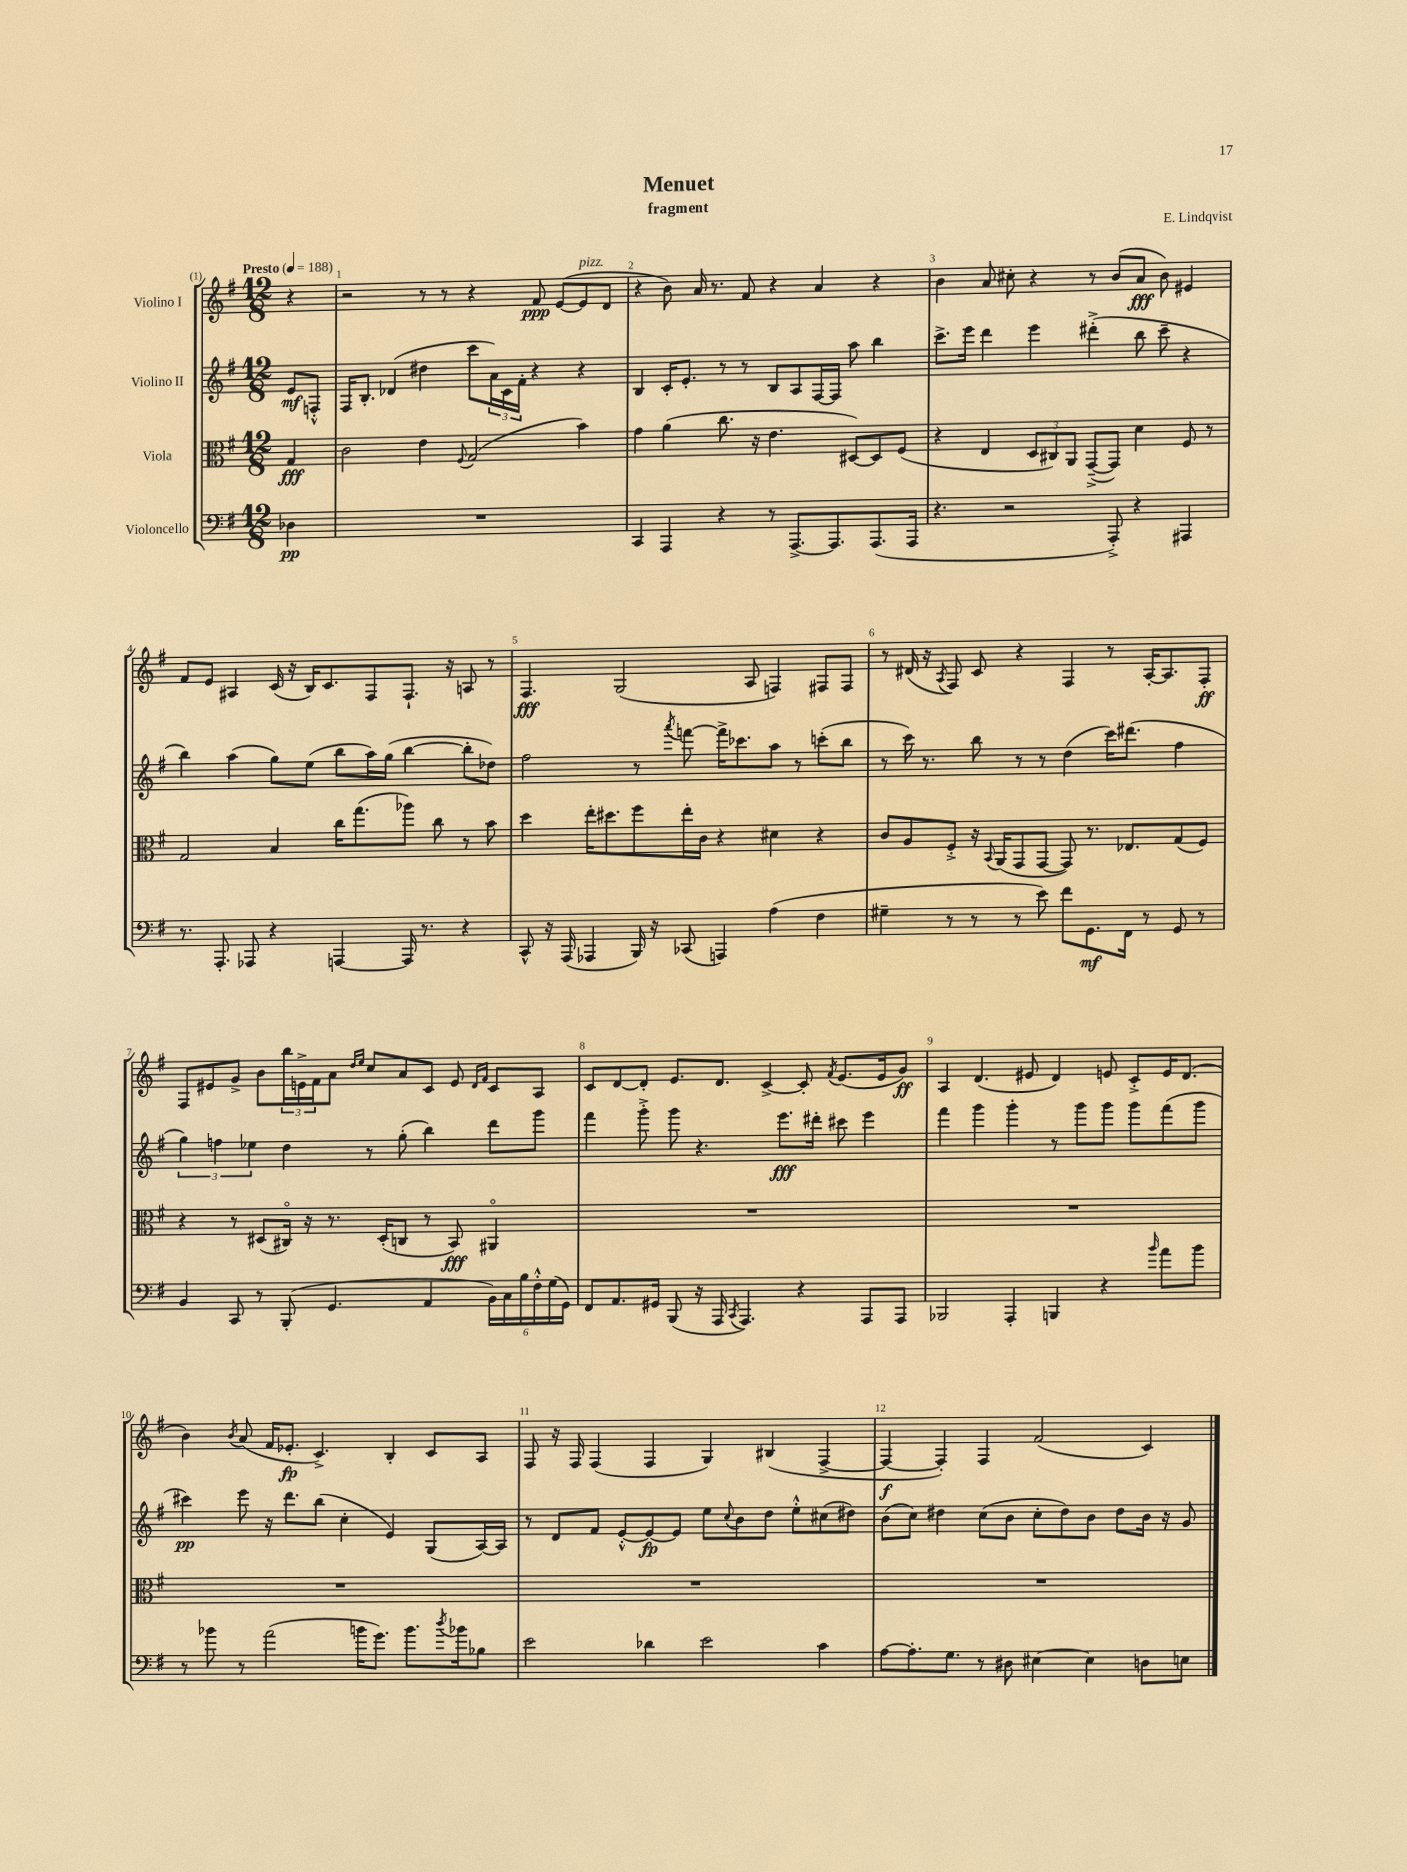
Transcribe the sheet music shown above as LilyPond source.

\header { title = "Menuet" composer = "E. Lindqvist" subtitle = "fragment" }
<<
\new StaffGroup <<
\new Staff = "s0" \with { instrumentName = "Violino I" } {
    \clef treble \key g \major \numericTimeSignature \time 12/8 \partial 4 \tempo "Presto" 4 = 188
    r4 |
    r2 r8 r8 r4 fis'8\ppp e'8~( e'8^\markup { \italic "pizz." } d'8 |
    r4 b'8) a'16 r8. fis'8 r4 a'4 r4 |
    b'4 a'8 cis''8-. r4 r8 b'8( a'8\fff b'8) eis'4 |
    fis'8 e'8 ais4 c'16( r16 b16) c'8. fis8 fis8.-! r16 a8 r8 |
    fis4.\fff g2( a8 f4) fis8 fis8 |
    r8 dis'16( r16 \acciaccatura { a8 } fis8) c'8 r4 fis4 r8 a16~-. a8. fis8-.\ff |
    fis8 eis'8 g'8-> b'8 \tuplet 3/2 { b''16 e'16-> fis'16 } a'8 \grace { d''16 e''16 } c''8 a'8 c'8 e'8 \grace { d'16 fis'16 } c'8 a8 |
    c'8 d'8~ d'8-. e'8. d'8. c'4~-> c'8-. \acciaccatura { fis'8 } e'8.( e'16 g'8\ff) |
    a4 d'4.( eis'8 d'4) e'8 c'8-.-> e'16 d'8.( |
    b'4) \acciaccatura { b'8 } a'8( fis'16 ees'8.-.\fp c'4.->) b4-. c'8 a8 |
    fis8 r16 fis16 fis4( fis4 g4) bis4( fis4~-> |
    fis4~\f fis4-.) fis4 fis'2( c'4) \bar "|." |
}
\new Staff = "s1" \with { instrumentName = "Violino II" } {
    \clef treble \key g \major \numericTimeSignature \time 12/8 \partial 4
    e'8\mf f8-.-^ |
    fis16 b8.-. des'4( dis''4 c'''8 \tuplet 3/2 { a'16) c'16 fis'16-. } r4 r4 |
    b4 c'16-. e'8.-. r8 r8 b8 a8 fis16~ fis16 a''8 b''4 |
    c'''8.-> e'''16 d'''4 e'''4 dis'''4-.->( b''8 c'''8-- r4 |
    b''4) a''4( g''8) e''8( b''8 a''16) g''16( b''4~ b''8-. des''8) |
    fis''2 r8 \acciaccatura { a'''8 } f'''8~ f'''16-> ces'''8. a''8 r8 c'''8-.( b''8 |
    r8 c'''16) r8. b''8 r8 r8 d''4( c'''16) dis'''8.( fis''4 |
    \tuplet 3/2 { g''4) f''4 ees''4 } d''4 r8 g''8-.( b''4) d'''8 g'''8 |
    fis'''4 g'''8-.-> g'''8 r4. e'''8.\fff dis'''16-. cis'''8 e'''4 |
    fis'''4 g'''4 g'''4-. r8 g'''8 g'''8 g'''8 fis'''8( g'''8 |
    cis'''4\pp) e'''8 r16 d'''8. b''8( c''4-. e'4) g8( a16~) a16 |
    r8 d'8 fis'8 e'8~-.-^ e'8~\fp e'8 e''8 \appoggiatura { c''8 } b'8 d''8 e''8-.-^ cis''8( dis''8) |
    b'8( c''8) dis''4 c''8( b'8 c''8-. dis''8) b'8 dis''8 b'16 r16 g'8 \bar "|." |
}
\new Staff = "s2" \with { instrumentName = "Viola" } {
    \clef alto \key g \major \numericTimeSignature \time 12/8 \partial 4
    g4\fff |
    c'2 e'4 \appoggiatura { fis8 } g2( b'4) |
    g'4 a'4( c''8. r16 e'4. dis8~) dis8 fis8( |
    r4 e4 \tuplet 3/2 { d8 cis8) a,8 } g,8~--->( g,8) d'4 fis8 r8 |
    g2 b4 c''16 g''8.( aes''8) c''8 r8 b'8 |
    d''4 e''16-. dis''8. fis''8 e''16-. c'16 r4 dis'4 r4 |
    c'8 a8 fis8-.-> r16 \appoggiatura { b,8 } a,16( g,8 g,8~ g,8) r8. ees8. g8( fis8) |
    r4 r8 dis8( cis16\flageolet) r16 r8. dis16-.( c8 r8 b,8\fff) ais,4\flageolet |
    R1. |
    R1. |
    R1. |
    R1. |
    R1. \bar "|." |
}
\new Staff = "s3" \with { instrumentName = "Violoncello" } {
    \clef bass \key g \major \numericTimeSignature \time 12/8 \partial 4
    des4\pp |
    R1. |
    c,4 a,,4 r4 r8 a,,8.~-> a,,8. a,,8.( a,,16 |
    r4. r2 a,,8-.->) r4 ais,,4 |
    r8. a,,8.-. aes,,8 r4 a,,4~ a,,16 r8. r4 |
    c,8-^ r16 a,,16( aes,,4 b,,16) r16 ces,8( a,,4) a4( fis4 |
    gis4-- r8 r8 r8 e'8) fis'8 g,8.\mf fis,16 r8 g,8 r8 |
    b,4 c,8 r8 b,,8-.( g,4. a,4 \tuplet 6/4 { b,16) c16 b16 fis16-.-^ g16( g,16) } |
    fis,8 a,8. gis,16 b,,8( r16 a,,16 \acciaccatura { c,8 } a,,4.) r4 a,,8 a,,8 |
    bes,,2 a,,4-. b,,4 r4 \grace { b'16 } a'8 b'8 |
    r8 bes'8 r8 a'2( b'16 g'8.) b'8. \acciaccatura { d''8 } bes'16 bes8 |
    e'2 des'4 e'2 c'4 |
    a8~ a8.-. g8. r8 dis8 eis4~ eis4 d8 e8 \bar "|." |
}
>>
>>
\layout { \context { \Score \override BarNumber.break-visibility = ##(#f #t #t) barNumberVisibility = #all-bar-numbers-visible } }
